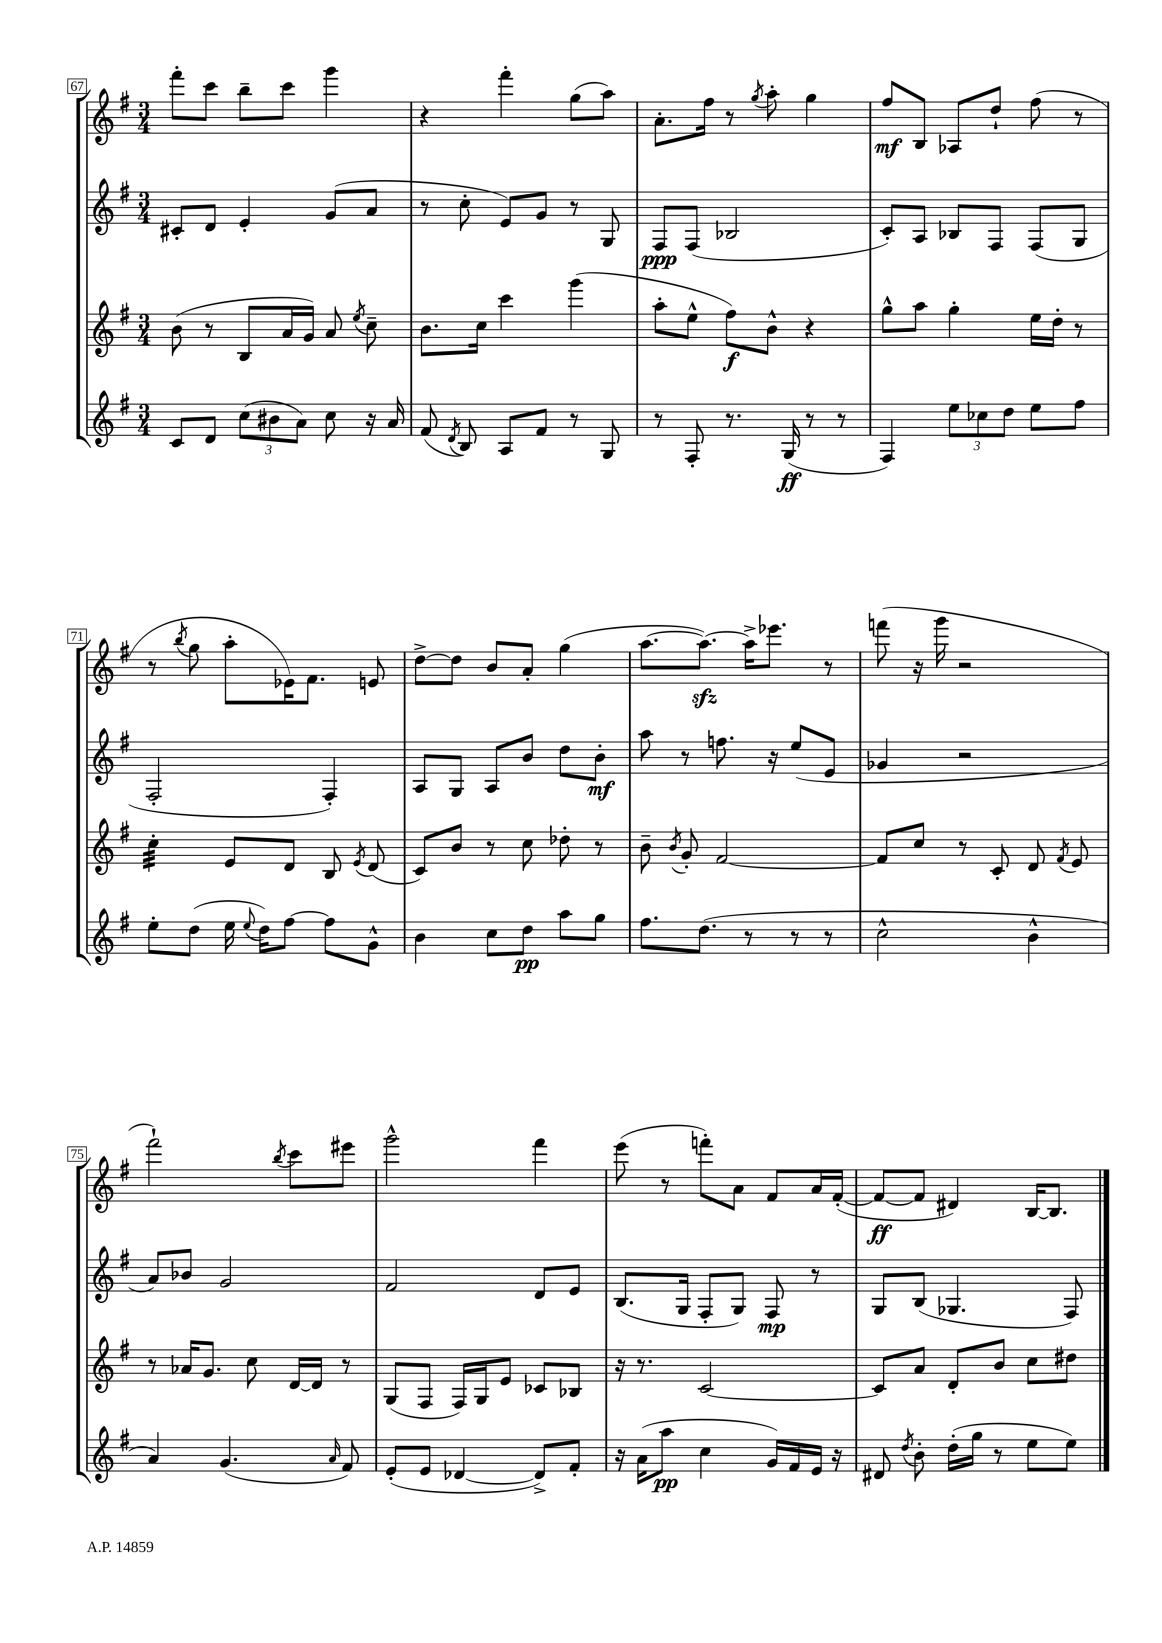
<<
\new StaffGroup <<
\new Staff = "s0" {
    \clef treble \key g \major \numericTimeSignature \time 3/4
    \autoBeamOff fis'''8[-. c'''8] b''8[-- c'''8] g'''4 |
    r4 fis'''4-. g''8[( a''8]) |
    a'8.[-. fis''16] r8 \acciaccatura { g''8 } a''8-. g''4 |
    fis''8[\mf b8] aes8[ d''8]-! fis''8( r8 |
    r8 \acciaccatura { b''8 } g''8 a''8[-. ees'16) fis'8.] e'8 |
    d''8[~-> d''8] b'8[ a'8]-. g''4( |
    a''8.[~ a''8.]~\sfz) a''16[-> ees'''8.] r8 |
    f'''8( r16 g'''16 r2 |
    fis'''2-!) \acciaccatura { b''8 } c'''8[ eis'''8] |
    g'''2-^ fis'''4 |
    e'''8( r8 f'''8[-.) a'8] fis'8[ a'16 fis'16]~-.( |
    fis'8[~\ff fis'8] dis'4) b16[~ b8.] \bar "|." |
}
\new Staff = "s1" {
    \clef treble \key g \major \numericTimeSignature \time 3/4
    \autoBeamOff cis'8[-. d'8] e'4-. g'8[( a'8] |
    r8 c''8-. e'8[) g'8] r8 g8 |
    fis8[\ppp fis8]( bes2 |
    c'8[-.) a8] bes8[ fis8] fis8[( g8] |
    fis2-. fis4-.) |
    a8[ g8] a8[ b'8] d''8[ b'8]-.\mf |
    a''8 r8 f''8. r16 e''8[( e'8] |
    ges'4 r2 |
    a'8[) bes'8] g'2 |
    fis'2 d'8[ e'8] |
    b8.[( g16] fis8[-. g8]) fis8\mp r8 |
    g8[ b8]( ges4. fis8) \bar "|." |
}
\new Staff = "s2" {
    \clef treble \key g \major \numericTimeSignature \time 3/4
    \autoBeamOff b'8( r8 b8[ a'16 g'16]) a'8 \acciaccatura { e''8 } c''8-- |
    b'8.[ c''16] c'''4 g'''4( |
    a''8[-. e''8]-^ fis''8[\f) b'8]-^ r4 |
    g''8[-^ a''8] g''4-. e''16[ d''16]-. r8 |
    c''4:32-. e'8[ d'8] b8 \acciaccatura { e'8 } d'8( |
    c'8[) b'8] r8 c''8 des''8-. r8 |
    b'8-- \acciaccatura { b'8 } g'8-. fis'2~ |
    fis'8[ c''8] r8 c'8-. d'8 \acciaccatura { fis'8 } e'8 |
    r8 aes'16[ g'8.] c''8 d'16[~ d'16] r8 |
    g8[( fis8] fis16[) g16 e'8] ces'8[ bes8] |
    r16 r8. c'2~ |
    c'8[ a'8] d'8[-. b'8] c''8[ dis''8] \bar "|." |
}
\new Staff = "s3" {
    \clef treble \key g \major \numericTimeSignature \time 3/4
    \autoBeamOff c'8[ d'8] \tuplet 3/2 { c''8[( bis'8 a'8]) } c''8 r16 a'16 |
    fis'8( \acciaccatura { d'8 } b8) a8[ fis'8] r8 g8 |
    r8 fis8-. r8. g16\ff( r8 r8 |
    fis4) \tuplet 3/2 { e''8[ ces''8 d''8] } e''8[ fis''8] |
    e''8[-. d''8]( e''16 \appoggiatura { e''8 } d''16[) fis''8]~ fis''8[ g'8]-^ |
    b'4 c''8[ d''8]\pp a''8[ g''8] |
    fis''8.[ d''8.]( r8 r8 r8 |
    c''2-^ b'4-^ |
    a'4) g'4.( \grace { a'16 } fis'8) |
    e'8[-.( e'8] des'4~ des'8[->) fis'8]-. |
    r16 a'16[( a''8]\pp c''4 g'16[) fis'16 e'16] r16 |
    dis'8 \acciaccatura { d''8 } b'8-. d''16[-.( g''16] r8 e''8[ e''8]) \bar "|." |
}
>>
>>
\layout { \context { \Score currentBarNumber = #67 \override BarNumber.stencil = #(make-stencil-boxer 0.1 0.3 ly:text-interface::print) } }
